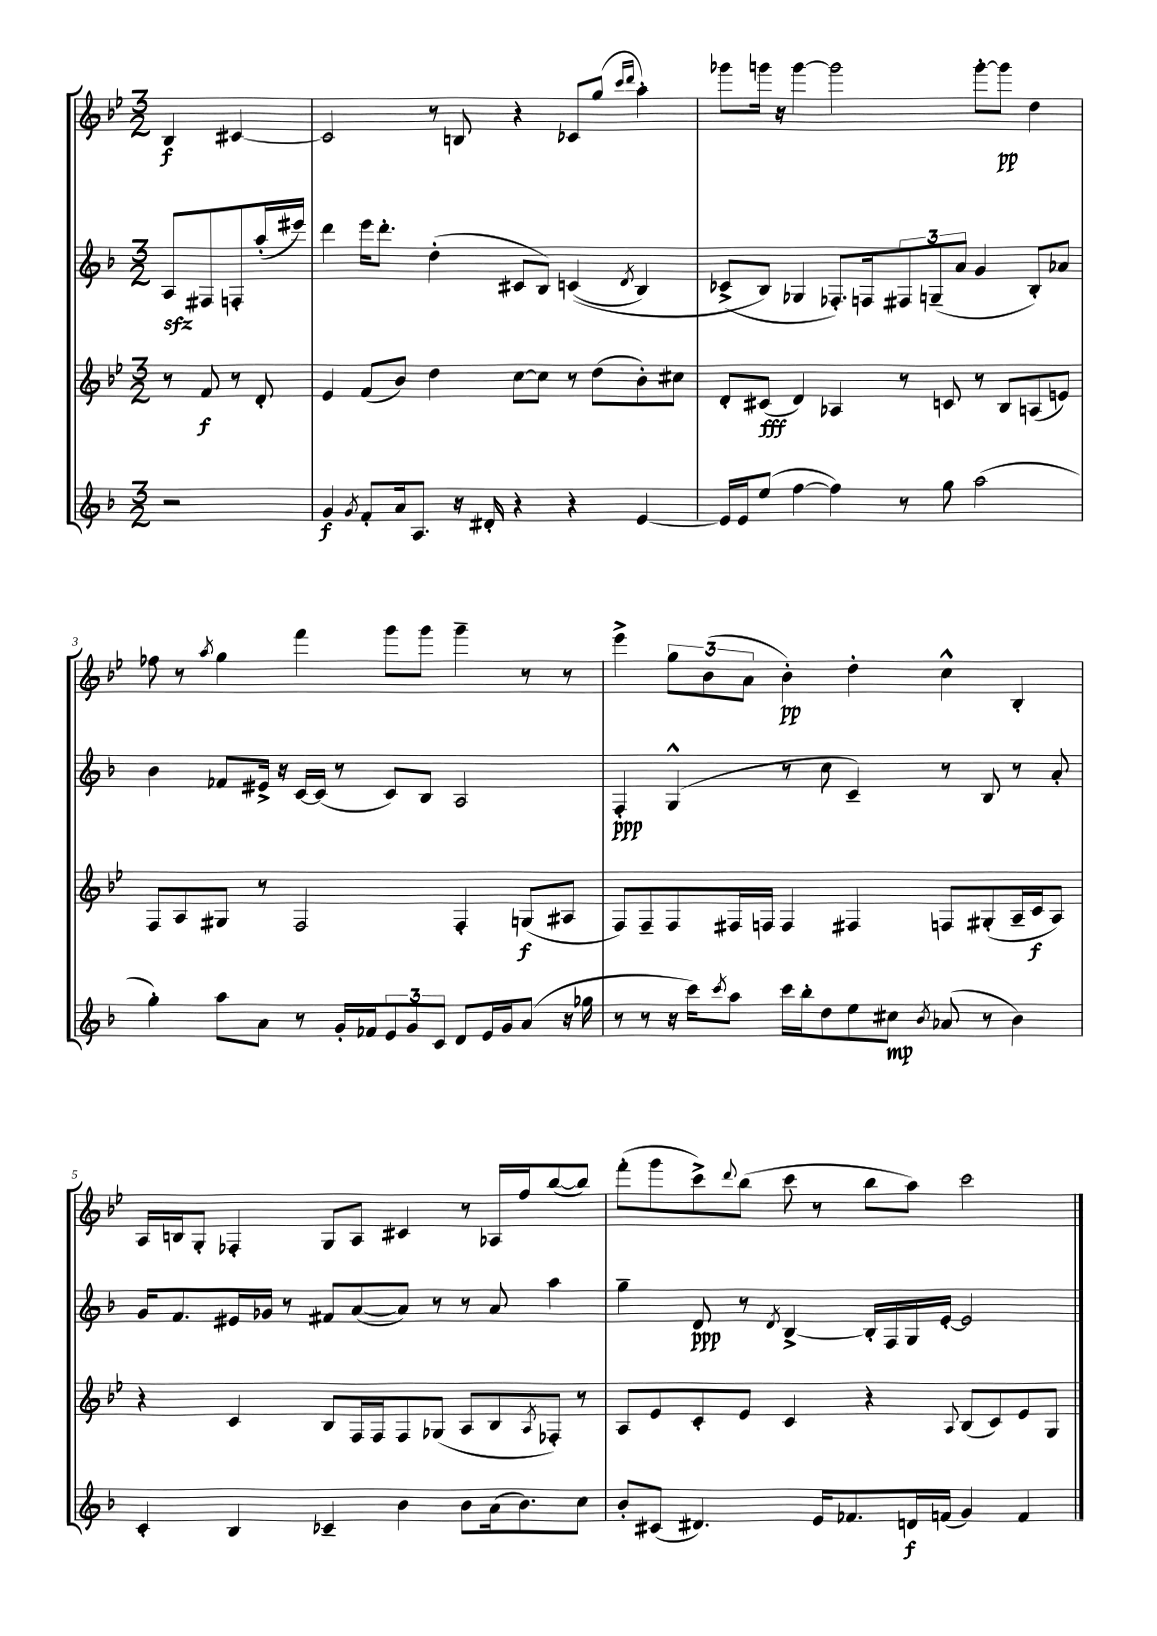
<<
\new StaffGroup <<
\new Staff = "s0" {
    \clef treble \key bes \major \numericTimeSignature \time 3/2 \partial 2
    bes4\f cis'4~ |
    cis'2 r8 b8 r4 ces'8 g''8( \grace { c'''16 d'''16 } a''4-.) |
    ges'''8 g'''16 r16 g'''4~ g'''2 g'''8~-. g'''8\pp d''4 |
    fes''8 r8 \acciaccatura { a''8 } g''4 f'''4 g'''8 g'''8 g'''4-- r8 r8 |
    ees'''4-> \tuplet 3/2 { g''8 bes'8( a'8 } bes'4-.\pp) d''4-. c''4-^ bes4-. |
    a16 b16 g8-. fes4-. g8 a8 cis'4 r8 aes16 f''16 bes''8~( bes''8) |
    f'''8-.( g'''8 c'''8->) \appoggiatura { d'''8 } bes''8( c'''8 r8 bes''8 a''8) c'''2 \bar "|." |
}
\new Staff = "s1" {
    \clef treble \key f \major \numericTimeSignature \time 3/2 \partial 2
    a8\sfz fis8 f8-. a''16-.( eis'''16) |
    d'''4 e'''16 d'''8.-. d''4-.( cis'8 bes8) c'4(\( \acciaccatura { d'8 } bes4) |
    ces'8->( bes8\) ges4 fes8.-.) f16 \tuplet 3/2 { fis8 g8--( a'8 } g'4 bes8-.) aes'8 |
    bes'4 fes'8 eis'16-> r16 c'16~ c'16( r8 c'8) bes8 a2 |
    f4-.\ppp g4-^( r8 c''8 c'4--) r8 bes8 r8 a'8-. |
    g'16 f'8. eis'16 ges'16 r8 fis'8 a'8~( a'8) r8 r8 a'8 a''4 |
    g''4-- d'8\ppp r8 \acciaccatura { d'8 } bes4~-> bes16-. f16 g16 e'16~-. e'2 \bar "|." |
}
\new Staff = "s2" {
    \clef treble \key bes \major \numericTimeSignature \time 3/2 \partial 2
    r8 f'8\f r8 d'8-. |
    ees'4 f'8( bes'8) d''4 c''8~ c''8 r8 d''8( bes'8-.) cis''8 |
    d'8-. cis'8\fff( d'4) aes4 r8 c'8 r8 bes8 a8( e'8) |
    f8 a8 gis8 r8 f2 f4-. g8\f( ais8 |
    f8) f8-- f8 fis16 f16 f4 fis4 f8 gis8-.( a16-- c'16\f a8) |
    r4 c'4 bes8 f16 f16 f8 ges8( a8 bes8 \acciaccatura { a8 } fes8-.) r8 |
    a8 ees'8 c'8-. ees'8 c'4 r4 \appoggiatura { a8 } bes8( c'8) ees'8 g8 \bar "|." |
}
\new Staff = "s3" {
    \clef treble \key f \major \numericTimeSignature \time 3/2 \partial 2
    r2 |
    g'4\f \acciaccatura { g'8 } f'8-. a'16 a8. r16 dis'16-. r4 r4 e'4~ |
    e'16 e'16 e''8( f''4~ f''4) r8 g''8 a''2( |
    g''4-.) a''8 a'8 r8 g'16-. fes'16 \tuplet 3/2 { e'8 g'8 c'8 } d'8 e'16 g'16 a'8( r16 ges''16 |
    r8 r8 r16 c'''16) \acciaccatura { c'''8 } a''8 c'''16 bes''16-. d''8 e''8 cis''8\mp \acciaccatura { bes'8 } aes'8( r8 bes'4) |
    c'4-. bes4 ces'4-- bes'4 bes'8 a'16( bes'8.) c''8 |
    bes'8-. cis'8( dis'4.) e'16 fes'8. d'16\f f'16( g'4) f'4 \bar "|." |
}
>>
>>
